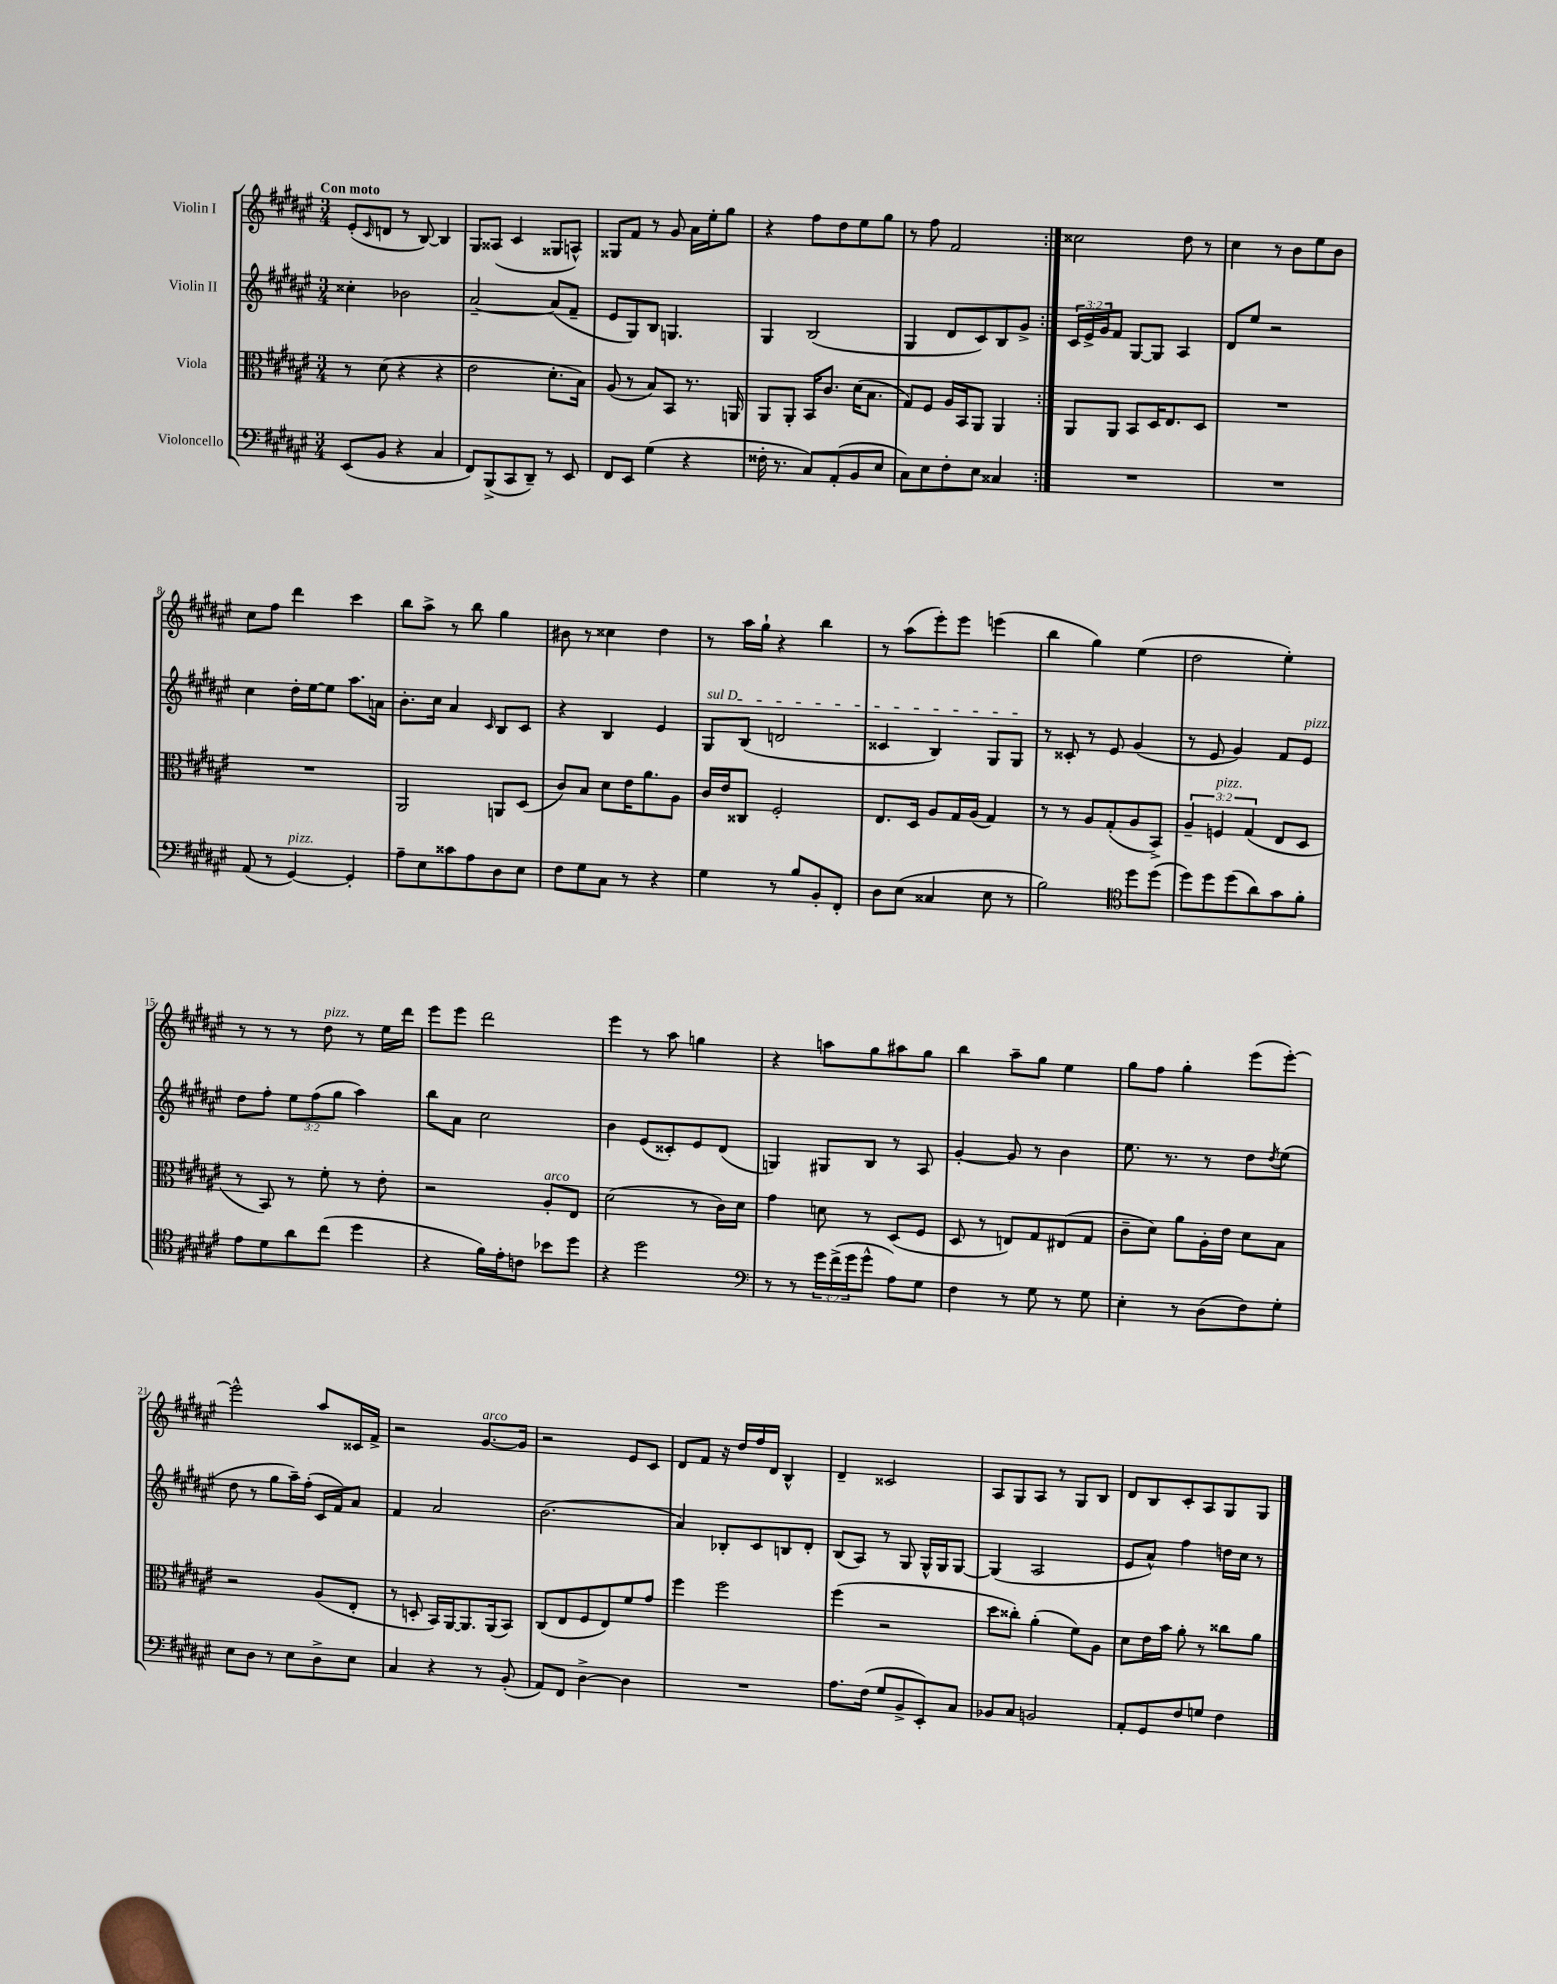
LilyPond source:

<<
\new StaffGroup <<
\new Staff = "s0" \with { instrumentName = "Violin I" } {
    \clef treble \key fis \major \numericTimeSignature \time 3/4 \tempo "Con moto"
    \repeat volta 2 { eis'8-.( \grace { cis'16 } d'8 r8 b8~) b4 |
    gis8 aisis8( cis'4 gisis8 a8-^) |
    gisis8 fis'8 r8 gis'8 ais'16 eis''16-. gis''8 |
    r4 fis''8 dis''8 eis''8 gis''8 |
    r8 fis''8 fis'2 | }
    cisis''2 dis''8 r8 |
    cis''4 r8 b'8 eis''8 b'8 |
    cis''8 fis''8 dis'''4 cis'''4 |
    b''8 ais''8-> r8 b''8 gis''4 |
    bis'8 r8 cisis''4 dis''4 |
    r8 ais''16 gis''16-! r4 b''4 |
    r8 ais''8( eis'''8-.) eis'''8 e'''4( |
    b''4 gis''4) eis''4( |
    dis''2 eis''4-.) |
    r8 r8 r8 dis''8^\markup { \italic "pizz." } r8 eis''16 dis'''16 |
    eis'''8 eis'''8 dis'''2 |
    eis'''4 r8 ais''8 g''4 |
    r4 a''8 gis''8 ais''8 gis''8 |
    b''4 ais''8-- gis''8 eis''4 |
    gis''8 fis''8 gis''4-. eis'''8( eis'''8~-.) |
    eis'''2-^ ais''8 cisis'16 fis'16-> |
    r2 gis'8.~^\markup { \italic "arco" } gis'16 |
    r2 eis'8 cis'8 |
    dis'8 fis'8 r16 dis''16 fis''16 dis'16 b4-^ |
    dis'4-- cisis'2 |
    ais8 gis8 ais8 r8 gis8 b8 |
    dis'8 b8 cis'8-. ais8 gis8 gis8 \bar "|." |
}
\new Staff = "s1" \with { instrumentName = "Violin II" } {
    \clef treble \key fis \major \numericTimeSignature \time 3/4 \override Staff.TupletNumber.text = #tuplet-number::calc-fraction-text
    \repeat volta 2 { cisis''4-. bes'2 |
    ais'2~-- ais'8( fis'8-- |
    eis'8 gis8) b8 g4. |
    gis4 b2( |
    gis4 dis'8 cis'8) b8 gis'8-> | }
    \tuplet 3/2 { cis'16 eis'16-> gis'16 } fis'8 gis8~ gis8 ais4 |
    dis'8 eis''8 r2 |
    cis''4 dis''16-. eis''16~ eis''8 ais''8. a'16 |
    b'8.-. cis''16 ais'4 \grace { cis'16 } b8 cis'8 |
    r4 b4 eis'4 |
    \once \override TextSpanner.bound-details.left.text = \markup { \italic "sul D" } gis8\startTextSpan b8( d'2 |
    cisis'4 b4) gis8 gis8\stopTextSpan |
    r8 cisis'8-. r8 eis'8 gis'4( |
    r8 eis'8 gis'4) fis'8 eis'8^\markup { \italic "pizz." } |
    dis''8 fis''8-. \tuplet 3/2 { eis''8 fis''8( gis''8 } ais''4) |
    b''8 ais'8 cis''2 |
    b'4 eis'8( cisis'8-.) eis'8 dis'8( |
    g4) gis8 b8 r8 ais8 |
    gis'4~-. gis'8 r8 b'4 |
    eis''8. r8. r8 dis''8 \acciaccatura { dis''8 } eis''8( |
    dis''8 r8 gis''8 ais''16--) fis''16-.( cis'16 fis'16) ais'8 |
    fis'4 ais'2 |
    b'2.( |
    ais'4) bes8-. cis'8 b8 dis'8-. |
    b8( ais8) r8 gis8 gis16-^ gis16 gis8~ |
    gis4( ais2 |
    eis'8 ais'8-^) fis''4 d''16 cis''16 r8 \bar "|." |
}
\new Staff = "s2" \with { instrumentName = "Viola" } {
    \clef alto \key fis \major \numericTimeSignature \time 3/4 \override Staff.TupletNumber.text = #tuplet-number::calc-fraction-text
    \repeat volta 2 { r8 dis'8( r4 r4 |
    eis'2 dis'8.-. b16) |
    ais8( r8 b8) b,8 r8. a,16 |
    ais,8 ais,8-. b,16 cis'8. dis'16( b8. |
    gis8) fis8 ais16 b,16 ais,8 ais,4 | }
    ais,8 ais,8 b,8 dis16 eis8. dis8 |
    R2. |
    R2. |
    ais,2 a,8 dis8( |
    cis'8) b8 dis'8 eis'16 ais'8. ais8 |
    cis'16 eis'16 cisis8 fis2-. |
    eis8. dis16 ais8 gis16 ais16( gis4) |
    r8 r8 ais8 gis8-.( ais8 b,8->) |
    \tuplet 3/2 { ais4-- f4^\markup { \italic "pizz." } gis4( } eis8 dis8 |
    r8 b,8) r8 fis'8-. r8 eis'8-. |
    r2 ais8-.^\markup { \italic "arco" } eis8 |
    dis'2( r8 cis'16) dis'16 |
    gis'4 d'8 r8 dis8( fis8 |
    dis8 r8 e8) gis8 eis8( gis8 |
    cis'8-- dis'8) ais'8 ais16-. eis'16 dis'8 b8 |
    r2 ais8( eis8-. |
    r8 d8-. b,16) ais,16~ ais,8. ais,16( b,8) |
    cis8( eis8 fis8 eis8) fis'8 gis'8 |
    fis''4 fis''2 |
    fis''4( r2 |
    dis''8 cisis''8-.) ais'4-.( fis'8) ais8 |
    dis'8 eis'16 b'16 ais'8-. r8 cisis''8 ais'8 \bar "|." |
}
\new Staff = "s3" \with { instrumentName = "Violoncello" } {
    \clef bass \key fis \major \numericTimeSignature \time 3/4 \override Staff.TupletNumber.text = #tuplet-number::calc-fraction-text
    \repeat volta 2 { eis,8( b,8 r4 cis4 |
    fis,8) b,,8->( cis,8 dis,8--) r8 eis,8 |
    fis,8 eis,8 gis4( r4 |
    fisis16-. r8. cis8) ais,8-.( b,8 eis8 |
    cis8) eis8 fis8-. eis8 cisis4 | }
    R2. |
    R2. |
    ais,8( r8 gis,4~^\markup { \italic "pizz." }) gis,4-. |
    ais8-- eis8 cisis'8 ais8 dis8 eis8 |
    fis8 gis8 cis8 r8 r4 |
    gis4 r8 b8 b,8-. fis,8-. |
    dis8 eis8( cisis4 eis8 r8 |
    b2) \clef tenor dis''8 dis''8( |
    dis''8) dis''8 dis''8( ais'8) gis'8 fis'8-. |
    eis'8 dis'8 ais'8 cis''8( dis''4 |
    r4 fis'16) eis'16-. c'8 bes'8 dis''8 |
    r4 dis''2 |
    \clef bass r8 r8 \tuplet 3/2 { gis'16 fis'16->( gis'16 } gis'8-^ ais8) gis8 |
    fis4 r8 gis8 r8 gis8 |
    eis4-. r8 dis8( fis8) gis8-. |
    eis8 dis8 r8 eis8 dis8-> eis8 |
    cis4 r4 r8 b,8-.( |
    ais,8) fis,8 dis4~-> dis4 |
    R2. |
    ais8. fis16( gis8 b,8-> eis,8-.) cis8 |
    bes,8 cis8 b,2 |
    ais,8-. gis,8 fis8 g8 fis4 \bar "|." |
}
>>
>>
